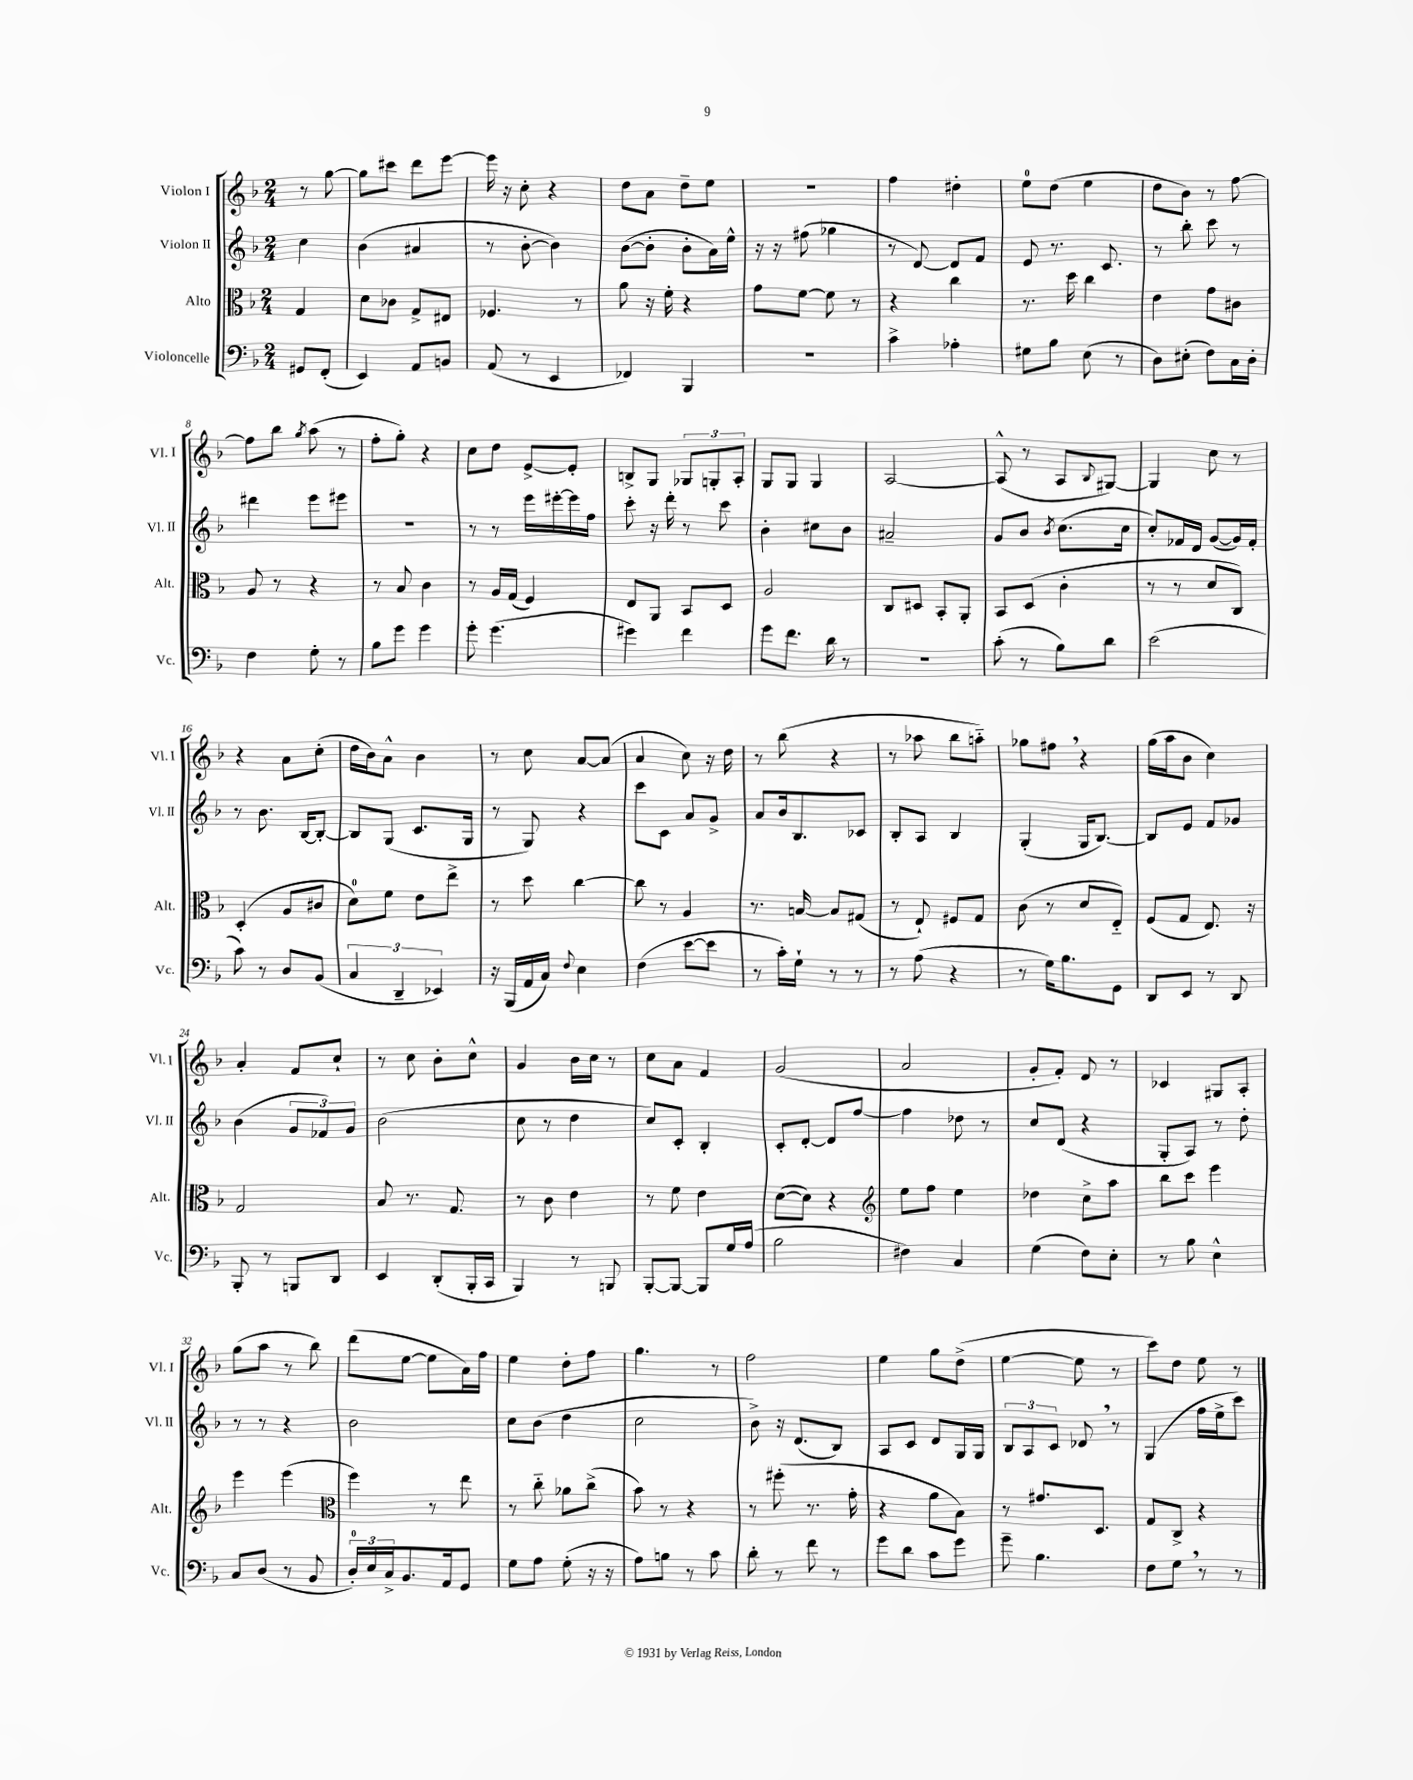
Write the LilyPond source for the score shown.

<<
\new StaffGroup <<
\new Staff = "s0" \with { instrumentName = "Violon I" shortInstrumentName = "Vl. I" } {
    \clef treble \key f \major \numericTimeSignature \time 2/4 \partial 4
    r8 g''8~ |
    g''8 cis'''8 d'''8 e'''8~ |
    e'''16 r16 c''8-. r4 |
    d''8 a'8 d''8-- e''8 |
    R2 |
    f''4 dis''4-. |
    e''8-0 d''8( e''4 |
    d''8 bes'8) r8 f''8~ |
    f''8 bes''8 \acciaccatura { g''8 } a''8( r8 |
    f''8-. g''8-.) r4 |
    c''8 d''8 e'8~-> e'8-. |
    b8-> g8 \tuplet 3/2 { ges8 g8-. a8-. } |
    g8 g8 g4 |
    a2~ |
    a8-^( r8 a8 \appoggiatura { bes8 } gis8~) |
    gis4 c''8 r8 |
    r4 a'8 c''8-.( |
    d''16 bes'16) a'8-^ bes'4 |
    r8 c''8 a'8~ a'8( |
    a'4 c''8) r16 d''16 |
    r8 bes''8( r4 |
    r8 aes''8 bes''8 a''8-_) |
    ges''8 fis''8 \breathe r4 |
    g''16( a''16 bes'8 c''4) |
    a'4-. f'8 c''8-! |
    r8 c''8 bes'8-. c''8-^ |
    g'4 bes'16 c''16 r8 |
    c''8 a'8 f'4 |
    g'2( |
    a'2 |
    g'8-. f'8-.) d'8 r8 |
    ces'4 gis8 a8-. |
    g''8( a''8 r8 bes''8) |
    d'''8( e''8~ e''8 a'16) f''16 |
    e''4 d''8-. f''8 |
    g''4. r8 |
    f''2 |
    e''4 g''8 d''8->( |
    e''4~ e''8 r8 |
    c'''8) d''8 e''8 r8 \bar "|." |
}
\new Staff = "s1" \with { instrumentName = "Violon II" shortInstrumentName = "Vl. II" } {
    \clef treble \key f \major \numericTimeSignature \time 2/4 \partial 4
    c''4 |
    bes'4( ais'4 |
    r8 bes'8~-. bes'4) |
    bes'8~( bes'8-. bes'8-. a'16) e''16-^ |
    r16 r16 fis''8( ges''4 |
    r8 d'8~) d'8 f'8 |
    e'8 r8. c'8. |
    r8 bes''8-. c'''8 r8 |
    dis'''4 e'''8 eis'''8 |
    R2 |
    r8 r8 e'''16 eis'''16~-. eis'''16 f''16 |
    c'''8-. r16 d'''16-. r8 c'''8 |
    bes'4-. cis''8 bes'8 |
    ais'2-- |
    g'8 bes'8 \acciaccatura { bes'8 } c''8.( c''16 |
    c''8-.) fes'16 d'16 g'8~( g'16) fes'16-. |
    r8 bes'8. bes16~ bes8~-. |
    bes8 g8( c'8. g16 |
    r8 g8) r4 |
    c'''8 c'8 a'8 g'8-> |
    a'8 bes'16 bes8. ces'8 |
    bes8-. a8 bes4 |
    g4-.( g16 bes8.~) |
    bes8 e'8 f'8 ges'8 |
    bes'4( \tuplet 3/2 { g'8 fes'8) g'8 } |
    bes'2( |
    c''8 r8 d''4 |
    c''8) c'8-. bes4-. |
    c'8-. d'8~-. d'8 f''8~ |
    f''4 des''8 r8 |
    c''8 d'8( r4 |
    g8-. a8) r8 d''8-. |
    r8 r8 r4 |
    bes'2 |
    c''8 bes'8( d''4 |
    c''2 |
    bes'8->) r16 d'8.( bes8) |
    a8 c'8 d'8 g16 g16 |
    \tuplet 3/2 { bes8 a8 c'8 } des'8 \breathe r8 |
    g4( f''16 e''16-> c'''8) \bar "|." |
}
\new Staff = "s2" \with { instrumentName = "Alto" shortInstrumentName = "Alt." } {
    \clef alto \key f \major \numericTimeSignature \time 2/4 \partial 4
    g4 |
    d'8 ces'8 g8-> eis8 |
    fes4. r8 |
    a'8 r16 f'16-. r4 |
    g'8 f'8~ f'8 r8 |
    r4 c''4 |
    r8. d''16 c''4 |
    e'4 g'8 cis'8 |
    a8 r8 r4 |
    r8 bes8 c'4 |
    r8 a16 g16( f4) |
    e8 a,8 bes,8 d8 |
    a2 |
    c8 dis8 bes,8-. a,8-. |
    bes,8 d8( c'4-. |
    r8 r8 d'8 c8) |
    d4-.( a8 cis'8 |
    d'8-0) f'8 e'8 e''8-> |
    r8 d''8 c''4~ |
    c''8 r8 a4 |
    r8. b16~ b8 gis8( |
    r8 e8-!) fis8 g8 |
    c'8( r8 d'8 e8-_) |
    f8( g8 e8.) r16 |
    g2 |
    bes8 r8. g8. |
    r8 c'8 e'4 |
    r8 f'8 e'4 |
    d'8~( d'8) r4 |
    \clef treble e''8 f''8 e''4 |
    des''4 c''8-> a''8 |
    bes''8 c'''8 e'''4 |
    e'''4 e'''4( |
    \clef alto f''4) r8 e''8 |
    r8 c''8-_ aes'8 c''8->( |
    bes'8) r8 r4 |
    r8 fis''8-.( r8. g'16-. |
    r4 a'8 bes8) |
    r8 gis'8. d8. |
    g8 c8-> r4 \bar "|." |
}
\new Staff = "s3" \with { instrumentName = "Violoncelle" shortInstrumentName = "Vc." } {
    \clef bass \key f \major \numericTimeSignature \time 2/4 \partial 4
    gis,8 f,8-.( |
    e,4) a,8 b,8 |
    a,8( r8 e,4 |
    fes,4) bes,,4 |
    r2 |
    c'4-> aes4-. |
    gis8 bes8 e8( r8 |
    d8) eis8-.( f8) c16 d16-. |
    f4 g8-. r8 |
    bes8 g'8 g'4 |
    g'8-. g'4.( |
    gis'4) f'4 |
    g'8 f'8. d'16 r8 |
    R2 |
    c'8-.( r8 bes8) d'8 |
    e'2( |
    c'8) r8 d8 bes,8( |
    \tuplet 3/2 { c4 d,4-- ees,4) } |
    r16 bes,,16( a,16 c16) \appoggiatura { f8 } e4 |
    f4( e'8~ e'8 |
    r8 c'16-.) g16-! r8 r8 |
    r8 a8( r4 |
    r8 g16) bes8. g,8 |
    d,8 e,8 r8 d,8 |
    bes,,8-. r8 b,,8 d,8 |
    e,4 d,8-.( bes,,16-. c,16 |
    bes,,4) r8 b,,8 |
    bes,,8~-. bes,,8~ bes,,8 g16 a16( |
    bes2 |
    fis4) c4 |
    g4( f8) e8-. |
    r8 bes8 e4-^ |
    c8 d8( r8 bes,8 |
    \tuplet 3/2 { d16-0-.) e16 c16-> } bes,8. a,16 g,8 |
    g8 a8 g8-.( r16 r16 |
    a8) b8 r8 c'8 |
    d'8-. r8 f'8 r8 |
    g'8 d'8 c'8 g'8 |
    g'8-- bes4. |
    f8 g8 \breathe r8 r8 \bar "|." |
}
>>
>>
